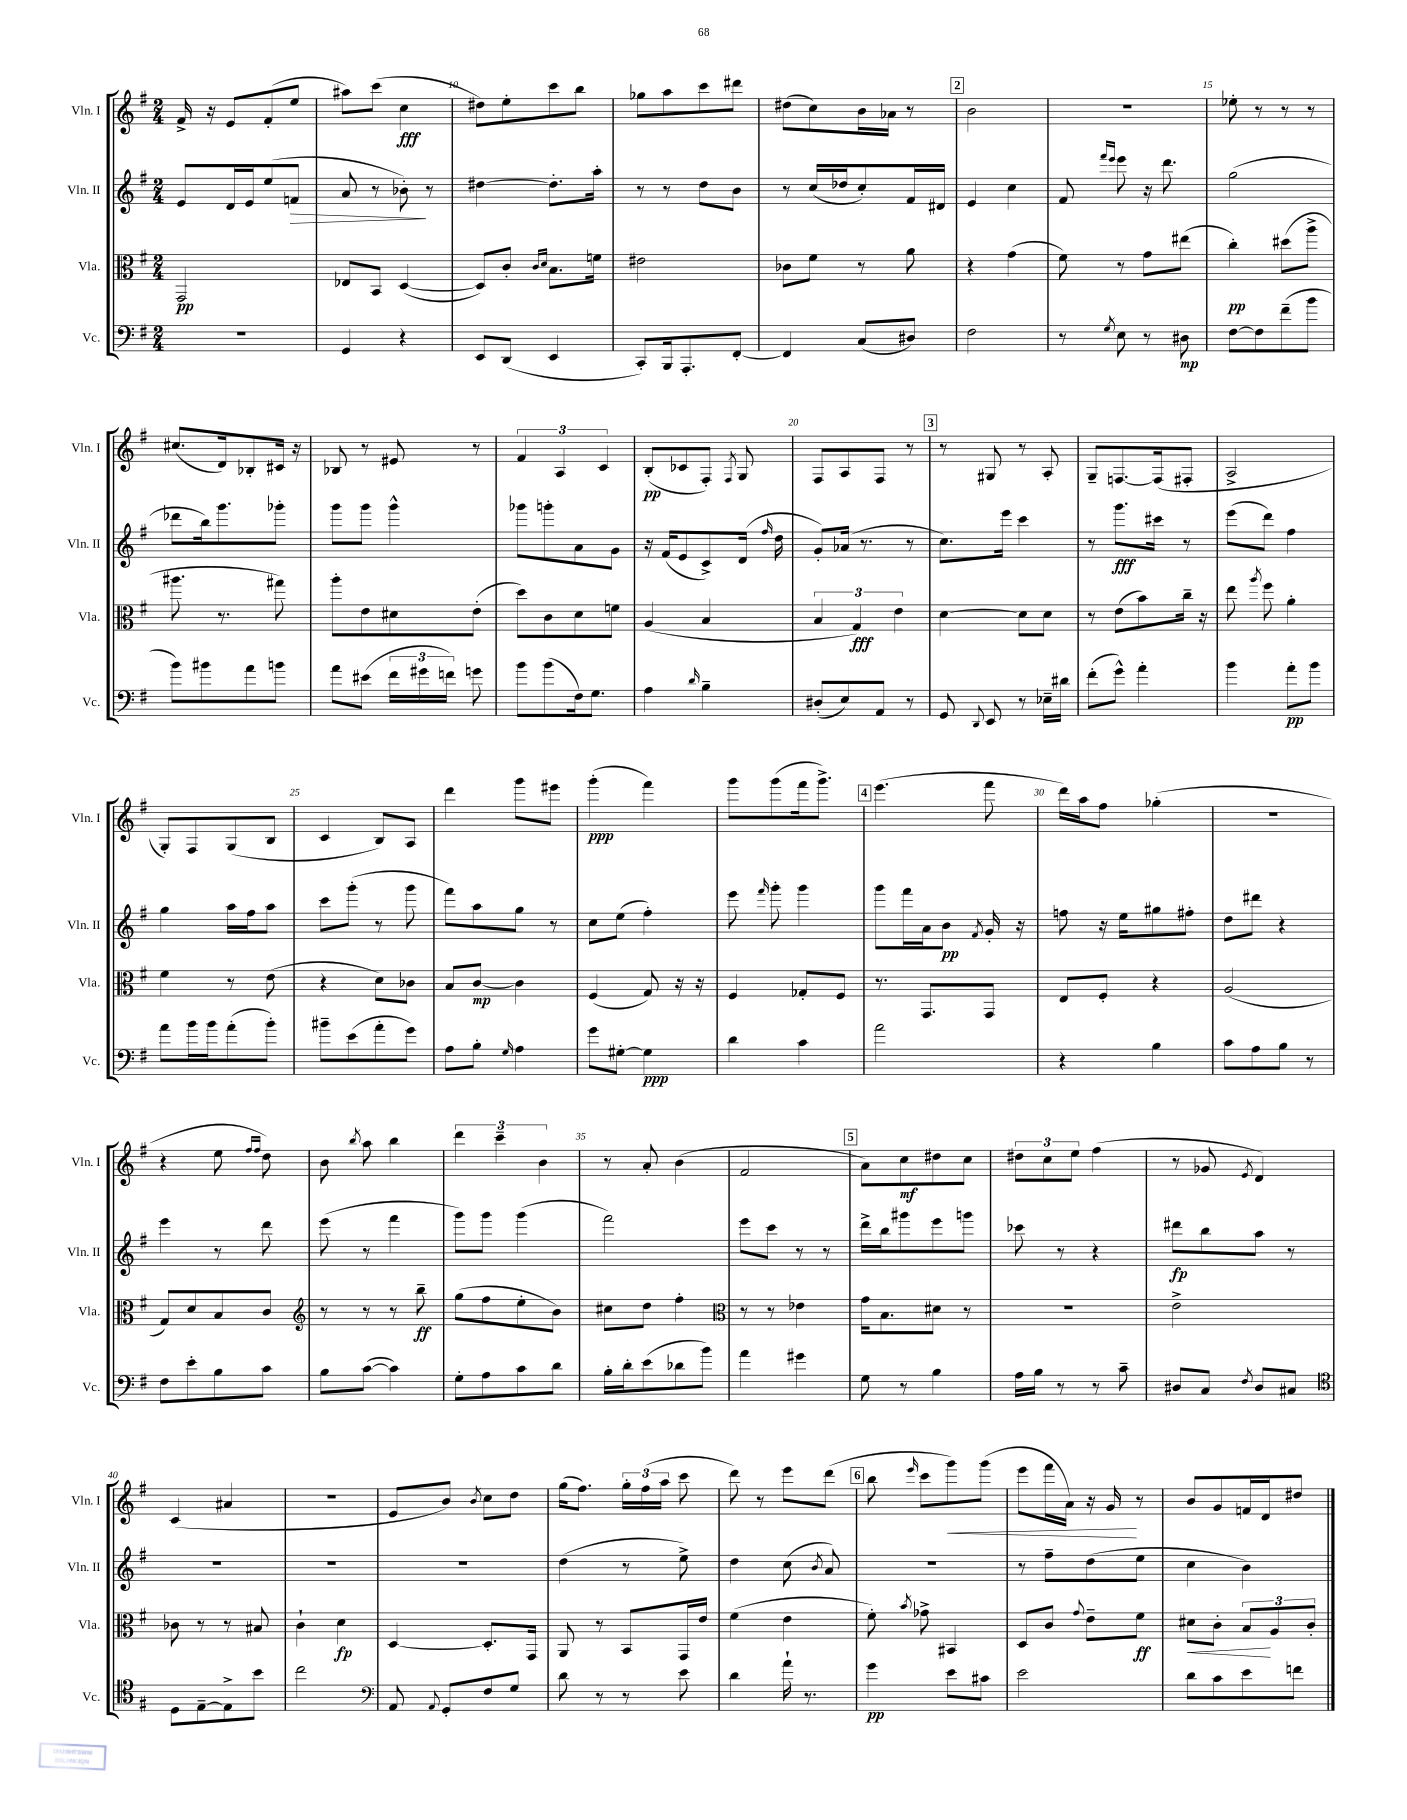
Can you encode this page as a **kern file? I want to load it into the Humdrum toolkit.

**kern	**dynam	**kern	**dynam	**kern	**dynam	**kern	**dynam
*part4	*part4	*part3	*part3	*part2	*part2	*part1	*part1
*staff4	*staff4	*staff3	*staff3	*staff2	*staff2	*staff1	*staff1
*I"Vc.	*	*I"Vla.	*	*I"Vln. II	*	*I"Vln. I	*
*I'Vc.	*	*I'Vla.	*	*I'Vln. II	*	*I'Vln. I	*
*clefF4	*	*clefC3	*	*clefG2	*	*clefG2	*
*k[f#]	*	*k[f#]	*	*k[f#]	*	*k[f#]	*
*M2/4	*	*M2/4	*	*M2/4	*	*M2/4	*
=8	=8	=8	=8	=8	=8	=8	=8
2r	.	2GG/	pp	8e/L	.	16f#^/	.
.	.	.	.	.	.	16r	.
.	.	.	.	16d/L	.	8e/L	.
.	.	.	.	16e/J	.	.	.
.	.	.	.	(8ee/	.	(8f#'/	.
!	!	!	!	!	!LO:HP:b	!	!
.	.	.	.	8fn/J	>	8ee/J	.
=9	=9	=9	=9	=9	=9	=9	=9
4GG/	.	8E-X/L	.	8a/	.	8aa#X\L)	.
.	.	8BB/J	.	8r	.	(8ccc\J	.
4r	.	([4D/	.	8b-X'\)	.	4cc\	fff
.	.	.	.	8r	]	.	.
=10	=10	=10	=10	=10	=10	=10	=10
8EE/L	.	8D/L])	.	[4dd#X\	.	8dd#X\L)	.
(8DD/J	.	8c'/J	.	.	.	8ee'\	.
.	.	16qqc/LL	.	.	.	.	.
.	.	16qqd/JJ	.	.	.	.	.
4EE/	.	8.B\L	.	8.dd#'\L]	.	8ccc\	.
.	.	.	.	.	.	8bb\J	.
.	.	16fn\Jk	.	16aa'\Jk	.	.	.
=11	=11	=11	=11	=11	=11	=11	=11
8CC'/L)	.	2e#X\	.	8r	.	8gg-X\L	.
16BBB/k	.	.	.	8r	.	8aa\	.
8.AAA'/	.	.	.	.	.	.	.
.	.	.	.	8dd\L	.	8ccc\	.
[8FF#'/J	.	.	.	8b\J	.	8ddd#X\J	.
=12	=12	=12	=12	=12	=12	=12	=12
4FF#/]	.	8c-X\L	.	8r	.	(8dd#X\L	.
.	.	8f#\J	.	(16cc/LL	.	8cc\)	.
.	.	.	.	16dd-X/J	.	.	.
(8C/L	.	8r	.	8cc'/)	.	16b\L	.
.	.	.	.	.	.	16a-X\JJ	.
8D#X/J)	.	8a\	.	16f#/L	.	8r	.
.	.	.	.	16d#X/JJ	.	.	.
!!LO:REH:place=s1:t=2
=13	=13	=13	=13	=13	=13	=13	=13
2F#\	.	4r	.	4e/	.	2b\	.
.	.	(4g\	.	4cc\	.	.	.
=14	=14	=14	=14	=14	=14	=14	=14
8r	.	8f#\)	.	8f#/	.	2r	.
.	.	.	.	16qqfff#/LL	.	.	.
8qG/	.	.	.	16qqeee/JJ	.	.	.
8E\	.	8r	.	8eee\	.	.	.
8r	.	8g\L	.	16r	.	.	.
.	.	.	.	8.ddd\	.	.	.
8D#X\	mp	(8ee#X\J	.	.	.	.	.
=15	=15	=15	=15	=15	=15	=15	=15
[8F#\L	.	4cc'\)	pp	(2gg\	.	8ee-X'\	.
8F#\]	.	.	.	.	.	8r	.
(8f#~\	.	(8dd#X\L	.	.	.	8r	.
8b\J	.	8aa^\J	.	.	.	8r	.
!!LO:LB:g=z
=16	=16	=16	=16	=16	=16	=16	=16
8b\L)	.	8.aa#X\	.	8ddd-X\L	.	(8.cc#X/L	.
8b#X\	.	.	.	16bb\k)	.	.	.
.	.	8.r	.	8.ggg\	.	16d/k)	.
8a\	.	.	.	.	.	8B-X'/	.
8bn\J	.	8gg#X\)	.	8ggg-X'\J	.	16c#X/Jk	.
.	.	.	.	.	.	16r	.
=17	=17	=17	=17	=17	=17	=17	=17
8a\L	.	8aa'\L	.	8ggg\L	.	8B-X/	.
(8e#X\J	.	8e\	.	8ggg\J	.	8r	.
24f#\LL	.	8d#X\	.	4ggg^^\	.	8e#X/	.
24g#X\	.	.	.	.	.	.	.
24fn\JJ)	.	.	.	.	.	.	.
8gn\	.	(8e'\J	.	.	.	8r	.
=18	=18	=18	=18	=18	=18	=18	=18
8b\L	.	8dd\L)	.	8ggg-X\L	.	6f#/	.
(8b\	.	8c\	.	8gggn'\	.	.	.
.	.	.	.	.	.	6A/	.
16F#\k)	.	8d\	.	8a\	.	.	.
8.G\J	.	.	.	.	.	.	.
.	.	.	.	.	.	6c/	.
.	.	8fn\J	.	8g\J	.	.	.
=19	=19	=19	=19	=19	=19	=19	=19
4A\	.	(4A/	.	16r	.	(8B'/L	pp
.	.	.	.	(16f#/KL	.	.	.
.	.	.	.	8e/	.	8c-X/	.
16qqd/	.	.	.	.	.	.	.
4B~\	.	4B/	.	8c^/)	.	8F#'/J)	.
.	.	.	.	.	.	8qF#/	.
.	.	.	.	(16d/Jk	.	8G/	.
.	.	.	.	16qqff#/	.	.	.
.	.	.	.	16dd\	.	.	.
=20	=20	=20	=20	=20	=20	=20	=20
(8D#X'/L	.	6B/	.	8g'/L)	.	8F#/L	.
8E/)	.	.	.	(16a-X/Jk	.	8A/	.
.	.	6G/)	fff	.	.	.	.
.	.	.	.	8.r	.	.	.
8AA/J	.	.	.	.	.	8F#/J	.
.	.	6e\	.	.	.	.	.
8r	.	.	.	8r	.	8r	.
!!LO:REH:place=s1:t=3
=21	=21	=21	=21	=21	=21	=21	=21
8GG/	.	[4d\	.	8.cc\L)	.	8r	.
8qqDD/	.	.	.	.	.	.	.
8EE/	.	.	.	.	.	8G#X/	.
.	.	.	.	16eee\Jk	.	.	.
8r	.	8d\L]	.	4ccc\	.	8r	.
16E-X~\LL	.	8d\J	.	.	.	8A'/	.
16d#X\JJ	.	.	.	.	.	.	.
=22	=22	=22	=22	=22	=22	=22	=22
(8f#'\L	.	8r	.	8r	.	8G~/L	.
8g^^\J)	.	(8e\L	.	8.ggg\L	fff	[8.Fn/	.
4a'\	.	8b\)	.	.	.	.	.
.	.	.	.	16ccc#X\Jk	.	(16F/k]	.
.	.	16cc~\Jk	.	8r	.	8F#X'/J	.
.	.	16r	.	.	.	.	.
=23	=23	=23	=23	=23	=23	=23	=23
4b\	.	8ee\	.	(8eee\L	.	2A^/	.
.	.	8qaa/	.	.	.	.	.
.	.	8ff#\	.	8ddd\J)	.	.	.
8a'\L	pp	4a'\	.	4ff#\	.	.	.
8b\J	.	.	.	.	.	.	.
!!LO:LB:g=z
=24	=24	=24	=24	=24	=24	=24	=24
8a\L	.	4f#\	.	4gg\	.	8G'/L)	.
16b\L	.	.	.	.	.	8F#/	.
16b\J	.	.	.	.	.	.	.
(8a'\	.	8r	.	16aa\LL	.	(8G/	.
.	.	.	.	16ff#\J	.	.	.
8b'\J)	.	(8e\	.	8aa\J	.	8B/J	.
=25	=25	=25	=25	=25	=25	=25	=25
8b#X~\L	.	4r	.	8ccc\L	.	4c/	.
(8e\	.	.	.	(8ggg'\J	.	.	.
8a'\	.	8d\L)	.	8r	.	8B/L)	.
8g\J)	.	8c-X\J	.	8ggg\	.	8A/J	.
=26	=26	=26	=26	=26	=26	=26	=26
8A\L	.	8B/L	.	8fff#\L)	.	4ddd\	.
8B'\J	.	[8c/J	mp	8aa\	.	.	.
16qqG/	.	.	.	.	.	.	.
4A\	.	4c\]	.	8gg\J	.	8ggg\L	.
.	.	.	.	8r	.	8eee#X\J	.
=27	=27	=27	=27	=27	=27	=27	=27
8g\L	.	(4F#/	.	8cc\L	.	(4ggg'\	ppp
[8G#X'\J	.	.	.	(8ee\J	.	.	.
4G#\]	ppp	8G/)	.	4ff#'\)	.	4fff#\)	.
.	.	16r	.	.	.	.	.
.	.	16r	.	.	.	.	.
=28	=28	=28	=28	=28	=28	=28	=28
4d\	.	4F#/	.	8eee\	.	8ggg\L	.
.	.	.	.	16qqfff#/	.	.	.
.	.	.	.	8ggg'\	.	(8ggg\	.
4c\	.	8G-X'/L	.	4ggg\	.	16fff#\k	.
.	.	.	.	.	.	8.ggg^\J)	.
.	.	8F#/J	.	.	.	.	.
!!LO:REH:place=s1:t=4
=29	=29	=29	=29	=29	=29	=29	=29
2a\	.	8.r	.	8ggg\L	.	(4.eee\	.
.	.	.	.	16fff#\L	.	.	.
.	.	8.GG/L	.	16a\J	.	.	.
.	.	.	.	8b\J	pp	.	.
.	.	.	.	8qf#/	.	.	.
.	.	8GG/J	.	16g'/	.	8fff#\	.
.	.	.	.	16r	.	.	.
=30	=30	=30	=30	=30	=30	=30	=30
4r	.	8E/L	.	8ffn\	.	16ddd\LL)	.
.	.	.	.	.	.	16aa\J	.
.	.	8F#'/J	.	16r	.	8ff#\J	.
.	.	.	.	16ee\KL	.	.	.
4B\	.	4r	.	8gg#X\	.	(4gg-X'\	.
.	.	.	.	8ff#X'\J	.	.	.
=31	=31	=31	=31	=31	=31	=31	=31
8c\L	.	(2A/	.	8dd\L	.	2r	.
8A\	.	.	.	8ddd#X\J	.	.	.
8B\J	.	.	.	4r	.	.	.
8r	.	.	.	.	.	.	.
!!LO:LB:g=z
=32	=32	=32	=32	=32	=32	=32	=32
8F#\L	.	8G/L)	.	4eee\	.	4r	.
8e'\	.	8d/	.	.	.	.	.
8B\	.	8B/	.	8r	.	8ee\	.
.	.	.	.	.	.	16qqff#/LL	.
.	.	.	.	.	.	16qqff#/JJ	.
8c\J	.	8c/J	.	8ddd\	.	8dd\)	.
=33	=33	=33	=33	=33	=33	=33	=33
*	*	*clefG2	*	*	*	*	*
8B\L	.	8r	.	(8eee\	.	8b\	.
.	.	.	.	.	.	8qbb/	.
([8c\J	.	8r	.	8r	.	8aa\	.
4c\])	.	8r	.	4fff#\	.	4bb\	.
.	.	8bb~\	ff	.	.	.	.
=34	=34	=34	=34	=34	=34	=34	=34
8G'\L	.	(8gg\L	.	8ggg\L)	.	6ddd\	.
8A\	.	8ff#\	.	8ggg\J	.	.	.
.	.	.	.	.	.	6ccc~\	.
8c\	.	8ee'\	.	(4ggg\	.	.	.
.	.	.	.	.	.	6b\	.
8d\J	.	8b\J)	.	.	.	.	.
=35	=35	=35	=35	=35	=35	=35	=35
16B'\LL	.	8cc#X\L	.	2fff#\)	.	8r	.
16d'\J	.	.	.	.	.	.	.
(8e\	.	8dd\J	.	.	.	8a'/	.
8d-X\	.	4ff#'\	.	.	.	(4b\	.
8b\J)	.	.	.	.	.	.	.
=36	=36	=36	=36	=36	=36	=36	=36
*	*	*clefC3	*	*	*	*	*
4a\	.	8r	.	8eee\L	.	2f#/	.
.	.	8r	.	8ccc\J	.	.	.
4g#X\	.	4e-X\	.	8r	.	.	.
.	.	.	.	8r	.	.	.
!!LO:REH:place=s1:t=5
=37	=37	=37	=37	=37	=37	=37	=37
8G\	.	16g\KL	.	16ddd^\LL	.	8a\L)	.
.	.	8.B\	.	16bb\J	.	.	.
8r	.	.	.	8ggg#X\	.	8cc\	mf
4B\	.	8d#X\J	.	8eee\	.	8dd#X\	.
.	.	8r	.	8gggn\J	.	8cc\J	.
=38	=38	=38	=38	=38	=38	=38	=38
16A\LL	.	2r	.	8ccc-X\	.	12dd#X\L	.
16B\JJ	.	.	.	.	.	.	.
.	.	.	.	.	.	12cc\	.
8r	.	.	.	8r	.	.	.
.	.	.	.	.	.	12ee\J	.
8r	.	.	.	4r	.	(4ff#\	.
8c~\	.	.	.	.	.	.	.
=39	=39	=39	=39	=39	=39	=39	=39
8D#X/L	.	2e^\	.	8ddd#X\L	fp	8r	.
8C/J	.	.	.	8bb\	.	8g-X/	.
8qF#/	.	.	.	.	.	8qe/	.
8D#/L	.	.	.	8aa\J	.	4d/)	.
8C#X/J	.	.	.	8r	.	.	.
!!LO:LB:g=z
=40	=40	=40	=40	=40	=40	=40	=40
*clefC4	*	*	*	*	*	*	*
8D\L	.	8c-X\	.	2r	.	(4c/	.
[8E~\	.	8r	.	.	.	.	.
8E^\]	.	8r	.	.	.	4a#X/	.
8b\J	.	8B#X/	.	.	.	.	.
=41	=41	=41	=41	=41	=41	=41	=41
2cc\	.	4c`\	.	2r	.	2r	.
.	.	4d\	fp	.	.	.	.
=42	=42	=42	=42	=42	=42	=42	=42
*clefF4	*	*	*	*	*	*	*
8AA/	.	[4D/	.	2r	.	8e/L	.
8qqAA/	.	.	.	.	.	.	.
8GG'/L	.	.	.	.	.	8b/J)	.
.	.	.	.	.	.	8qb/	.
8F#/	.	8.D'/L]	.	.	.	8cc\L	.
8G/J	.	.	.	.	.	8dd\J	.
.	.	16GG/Jk	.	.	.	.	.
=43	=43	=43	=43	=43	=43	=43	=43
8d\	.	8AA/	.	(4dd\	.	(16gg\KL	.
.	.	.	.	.	.	8.ff#\J)	.
8r	.	8r	.	.	.	.	.
8r	.	8BB/L	.	8r	.	24gg'\LL	.
.	.	.	.	.	.	(24ff#\	.
.	.	.	.	.	.	24aa\JJ	.
8e\	.	16GG/L	.	8ee^\)	.	8ccc\	.
.	.	16e/JJ	.	.	.	.	.
=44	=44	=44	=44	=44	=44	=44	=44
4d\	.	(4f#\	.	4dd\	.	8ddd\)	.
.	.	.	.	.	.	8r	.
16a`\	.	4e\	.	(8cc\	.	8eee\L	.
8.r	.	.	.	.	.	.	.
.	.	.	.	8qb/	.	.	.
.	.	.	.	8a/)	.	(8ddd\J	.
!!LO:REH:place=s1:t=6
=45	=45	=45	=45	=45	=45	=45	=45
4g\	pp	8f#'\)	.	2r	.	8bb\	.
.	.	8qb/	.	.	.	16qqeee/	.
.	.	8g-X^\	.	.	.	8ccc\L	.
!	!	!	!	!	!	!	!LO:HP:b
8e\L	.	4BB#X/	.	.	.	8ggg\)	<
8c#X\J	.	.	.	.	.	(8ggg\J	.
=46	=46	=46	=46	=46	=46	=46	=46
2e\	.	8D/L	.	8r	.	8eee\L	.
.	.	8c/J	.	8ff#~\L	.	16fff#\L	.
.	.	.	.	.	.	16a\JJ)	.
.	.	8qqg/	.	.	.	.	.
.	.	8e~\L	.	(8dd\	.	16r	.
.	.	.	.	.	.	16g/	.
.	.	8f#\J	ff	8ee\J	.	8r	[
=47	=47	=47	=47	=47	=47	=47	=47
!	!	!	!LO:HP:b	!	!	!	!
8d\L	.	8d#X\L	<	4cc\	.	8b/L	.
8c\	.	8c'\J	.	.	.	8g/	.
8e\	.	12B/L	.	4b\)	.	16fn/L	.
.	.	.	.	.	.	16d/J	.
.	.	12A/	[	.	.	.	.
8fn\J	.	.	.	.	.	8dd#X/J	.
.	.	12c'/J	.	.	.	.	.
==	==	==	==	==	==	==	==
*-	*-	*-	*-	*-	*-	*-	*-
